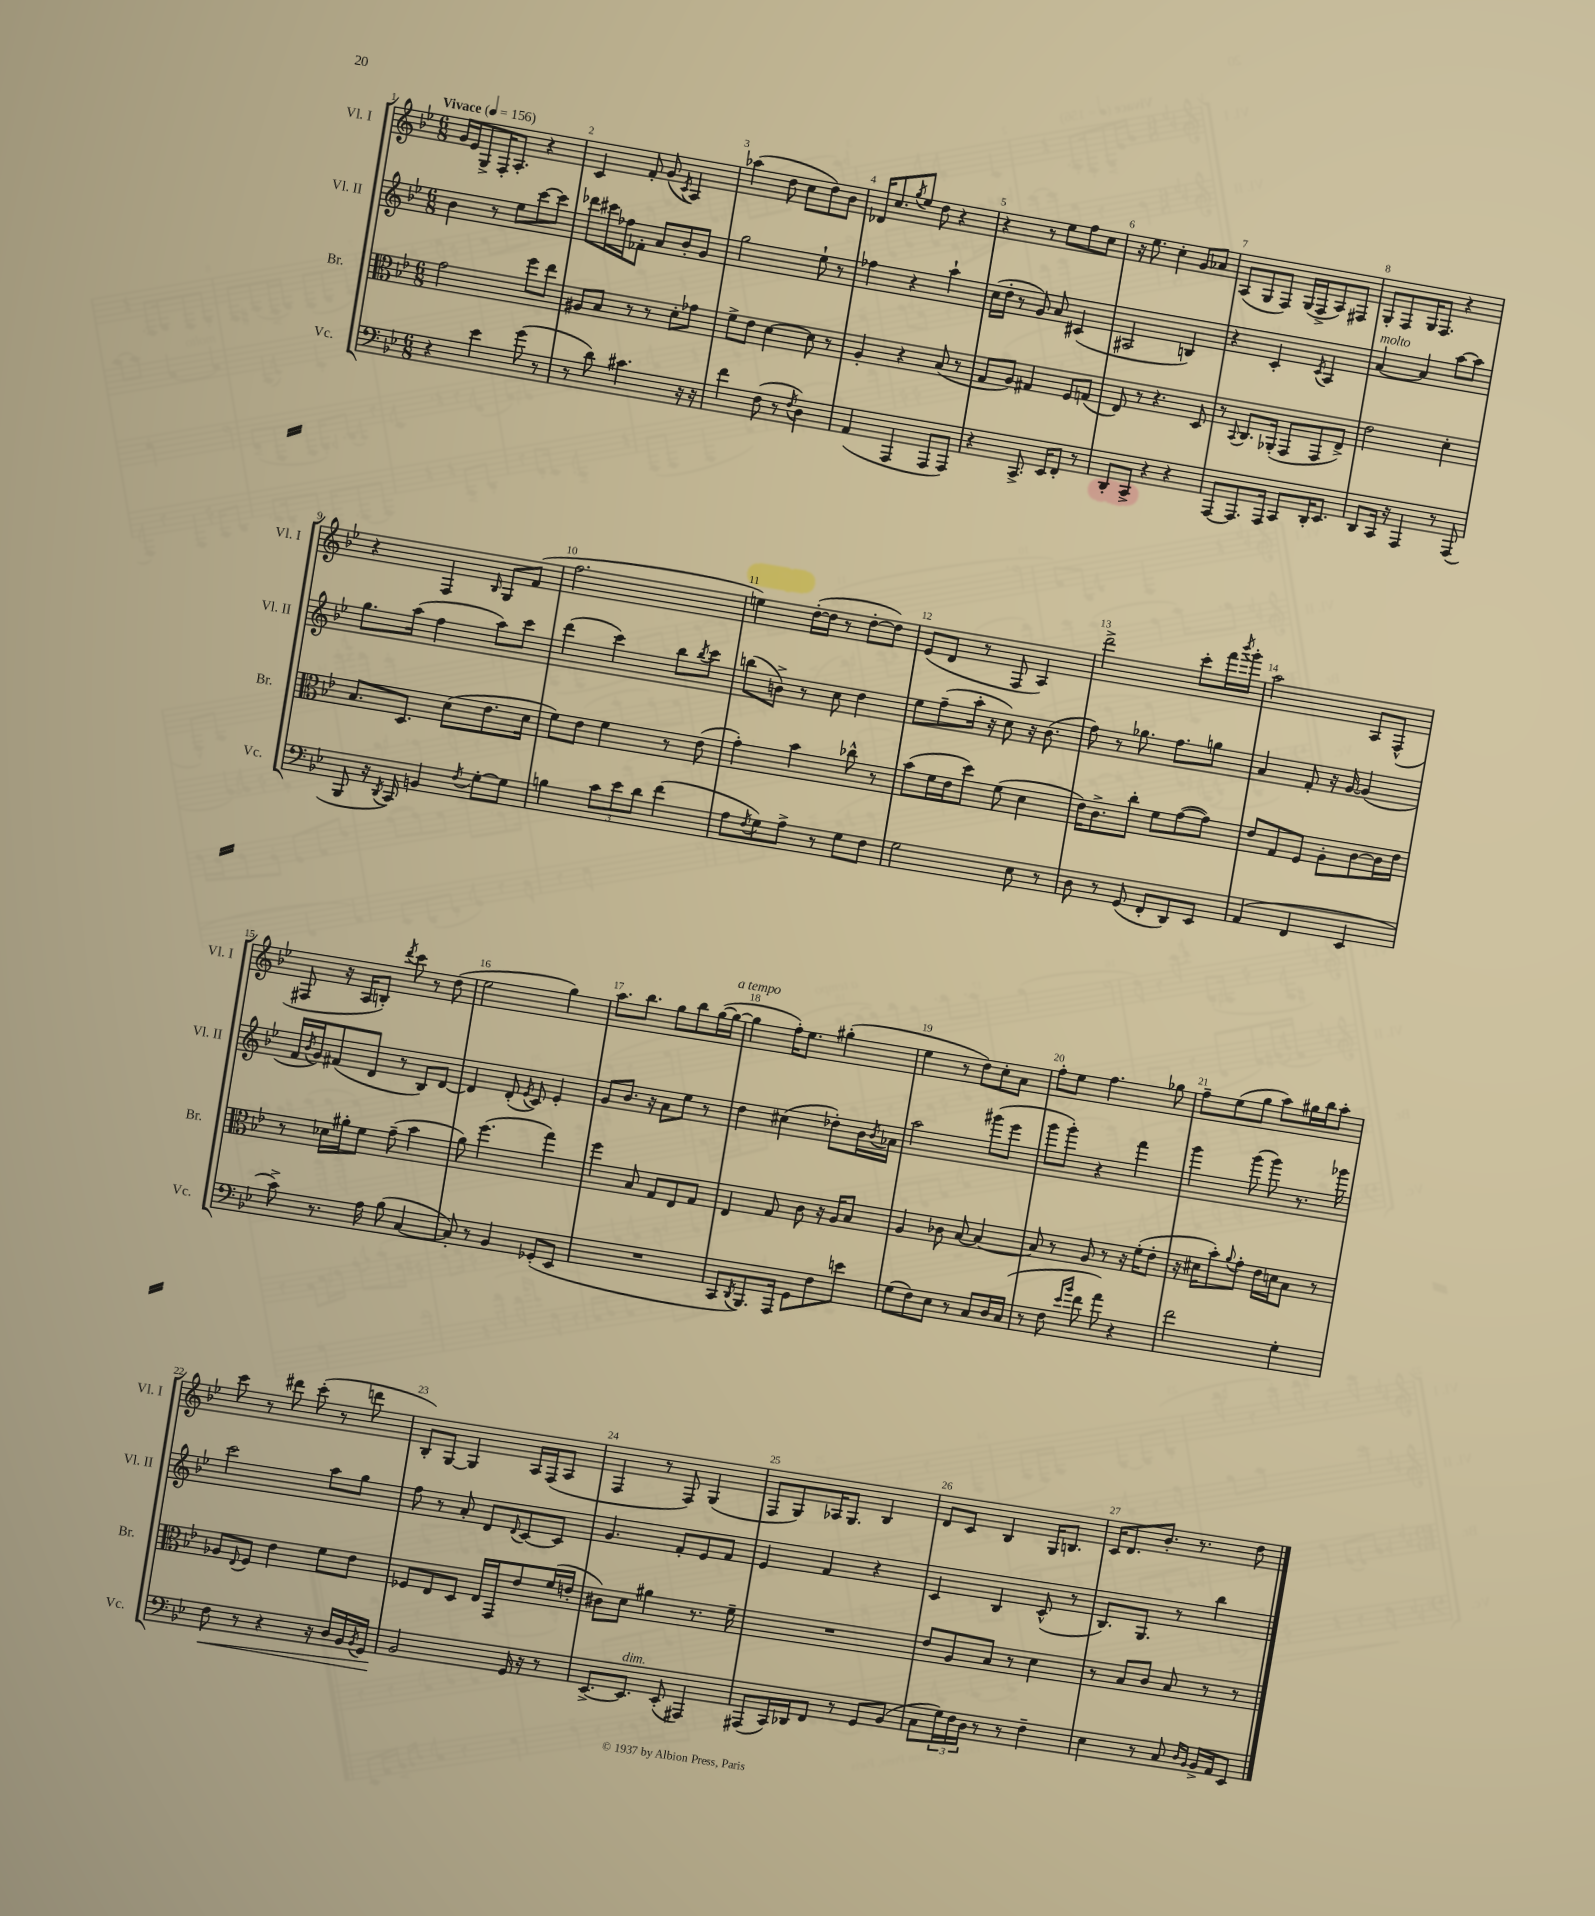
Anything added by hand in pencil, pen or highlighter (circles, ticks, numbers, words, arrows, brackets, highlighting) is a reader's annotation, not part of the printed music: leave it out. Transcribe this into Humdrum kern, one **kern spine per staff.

**kern	**kern	**kern	**kern
*staff4	*staff3	*staff2	*staff1
*clefF4	*clefC3	*clefG2	*clefG2
*k[b-e-]	*k[b-e-]	*k[b-e-]	*k[b-e-]
*M6/8	*M6/8	*M6/8	*M6/8
*MM156	*MM156	*MM156	*MM156
4r	2g\	4b-\	16g/LL
.	.	.	16e-/J
.	.	.	8G^/
4e-\	.	8r	16F'/K
.	.	.	8.A'/J
.	.	8ee-\L	.
(8g\	8ff\L	[8ccc\	4r
8r	8ee-\J	8ccc\]J	.
=	=	=	=
8r	8A#/L	8ddd-\L	4c/
8d\)	8B-/J	16ccc#\L	.
.	.	16ff-\J	.
4.c#\	8r	8f-'\J	8f'/
.	8r	8a/L	(8g/
.	.	.	8qc/
.	8d'\L	8b-'/	4A/)
16r	8g-\J	8g/J	.
16r	.	.	.
=	=	=	=
4f\	8f^\L	2gg\	(4aa-\
.	8e-\J	.	.
(8F\	[4d\	.	8dd\
8r	.	.	8cc\L
8qF/	.	.	.
4D\)	8d\]	8ee-`\	8dd\)
.	8r	8r	8b-\J
=	=	=	=
(4AA/	4A'/	4ff-\	16d-/LK
.	.	.	8.cc/
.	.	.	8qgg/
4AAA/	4r	4r	8ee-/J
.	.	.	8dd\
8AAA/L	(8B-/	4aa`\	4r
8AAA/J)	8r	.	.
=	=	=	=
4r	8G/L	(16cc\LL	4r
.	.	16dd'\JJ	.
.	8A/J)	8r	.
8.CC^/	4G#/	8g/)	8r
.	.	8a/	8ee-\L
16EE-/LK	.	.	.
8FF'/J	8F/L	(4c#/	8ff\
8r	(8G/J	.	8cc\J
=	=	=	=
8DD'/L	8E-/)	2A#/	16r
.	.	.	8.ee-\
8CC^/J	8r	.	.
4r	4.r	.	4cc'\
4r	.	4B/)	8g/L
.	8D/	.	8a-/J
=	=	=	=
[8AAA/L	8r	4r	(8A/L
.	8qqBB-/	.	.
8.AAA/]	8.C/L	.	8G/
.	.	4c'/	8F/J)
16AAA/Jk	(16AA-'/Jk	.	.
8CC/L	8GG/L	.	(16G/LL
.	.	.	16F^/J
.	.	8qc/	.
16DD'/K	8GG/	4A/	8A/)
8.EE-/J	.	.	.
.	8E-^/J)	.	8F#/J
=	=	=	=
8DD/L	2e-\	[4a/	8G'/L
16CC/Jk	.	.	8F/
16r	.	.	.
4AAA/	.	4a/]	16G/K
.	.	.	8.F/J
8r	4d'\	[8aa\L	4r
(8AAA/	.	8aa\]J	.
=	=	=	=
8BBB-/	8.B-/L	8.gg\L	4r
16r	.	.	.
8qDD/	.	.	.
16CC/)	8.D/J	(16aa\Jk	.
4BB/	.	4ff\	4F/
.	(8d\L	.	.
8qF/	.	.	16qqB-/
[8G'\L	8.e-\	8aa\L)	8G/L
8G\]J	.	8ccc\J	(8f/J
.	16d\Jk	.	.
=	=	=	=
4B\	8f\L)	(4ddd\	2.ff\
.	8e-\J	.	.
12c\L	4f\	4ccc\)	.
12e-\	.	.	.
12d\J	.	.	.
(4f\	8r	8bb-\L	.
.	.	8qbb-/	.
.	(8e-\	8ccc\J	.
=	=	=	=
8A\L	4g'\)	(8bb\L	4ee\)
8qF/	.	.	.
8G\)	.	8b^\J)	.
8A^\J	4b-\	8r	([16dd'\LL
.	.	.	16dd\]JJ
8r	.	8cc\	8r
8G\L	8cc-^^\	4dd\	[8dd'\L
8F\J	8r	.	8dd\]J)
=	=	=	=
2G\	(8b-\L	8ee-\L	(8e-/L
.	16f\L	(8ff~\	8d/J
.	16e-\J	.	.
.	8dd\J)	16aa'\Jk	8r
.	.	16r	.
.	(8f\	8cc\)	8F/
8E-\	4d\	16r	4A/)
.	.	(8.b-\	.
8r	.	.	.
=	=	=	=
8D\	16e-\LK)	8ff\)	2ddd^\
.	8.c^\	.	.
8r	.	8r	.
(8GG/	8cc'\J	8.gg-\	.
8FF'/L	8f\L	.	.
.	.	8.ff\L	.
8DD/)	([8g\	.	8ccc'\L
8EE-/J	8g\]J)	8gg\J	16fff\L
.	.	.	8qbbb-/
.	.	.	16ggg'\JJ
=	=	=	=
(4AA/	8e-/L	4a/	2aa\
.	8G/	.	.
4FF/	8F/J	8f'/	.
.	8A'\L	16r	.
.	.	[16g/	.
4EE-/	[8c\	(4g/]	8A/L
.	16c\]L	.	(8F^^/J
.	16e-\JJ	.	.
=	=	=	=
8c^\)	8r	16f/LL	8F#/
.	.	8qb-/	.
.	.	16g/J)	.
8.r	16d-\LL	(8f#/	16r
.	16a#'\J	.	16A/LK
.	8f\J	8d/J	8B'/J)
16A\	.	.	.
.	.	.	8qddd/
(8B-\	(8g~\	8r	8ccc\
[4C/	4b-\	8B-/L)	8r
.	.	[8d/J	(8dd\
=	=	=	=
8C'/])	8a\)	4d/]	2ee-\
8r	(4.ff\	.	.
4BB-/	.	(8d'/	.
.	.	8qe-/	.
.	.	8c/)	.
(8GG-'/L	4gg\)	4e-'/	4gg\)
8EE-/J	.	.	.
=	=	=	=
2.r	4ff\	8g/L	8.aa\L
.	.	8.b-/J	.
.	.	.	8.bb-\J
.	8B-/	.	.
.	.	16r	.
.	8G/L	8a\L	8gg\L
.	8E-/	8ee-\J	8bb-\
.	8G/J	8r	([16gg\L
.	.	.	16gg\_JJ
=	=	=	=
8CC/L	4E-/	4dd\	4gg\]
8qDD/	.	.	.
8.BBB-/)	.	.	.
.	8G/	(4cc#\	16ff'\LK)
16AAA/Jk	.	.	8.ee-\J
8GG\L	8c\	.	.
8F\	16r	8dd-'\L)	(4gg#'\
.	16A/LK	.	.
8e\J	8B-/J	16b-\L	.
.	.	8qb-/	.
.	.	16a-\JJ	.
=	=	=	=
(8G\L	4A/	2aa\	4ee-\
8F\)	.	.	.
8E-\J	8c-\	.	8r
8r	[8B-/	.	8dd\L)
8C/L	4B-/_	(8ggg#\L	8cc'\
16D/L	.	8eee-\J	8a\J
(16C/JJ	.	.	.
=	=	=	=
8r	8B-/]	8ggg\L	8ff'\L
8F\	8r	8ggg'\J)	8ee-\J
16qqe-/LL	.	.	.
16qqb-/JJ	.	.	.
8f\	8A/	4r	4.ff\
8a\)	8r	.	.
4r	16r	4fff\	.
.	(16f'\LK	.	.
.	8e-'\J	.	8gg-\
=	=	=	=
2f\	16r	4ggg\	8ff~\L
.	16d#\LK	.	.
.	8b-'\)	.	(8ee-\
.	8qqa/	.	.
.	8g'\J	(8ggg\	8gg\J
.	16e-\LL	8ggg\)	8aa\L)
.	16d\J	.	.
4G'\	8B-\J	8.r	16gg#\L
.	.	.	16bb-\J
.	8r	.	8aa'\J
.	.	16ggg-\	.
=	=	=	=
8F\	8A-/L	2ccc\	8ccc\
.	8qqE-/	.	.
8r	8F/J	.	8r
4r	4e-\	.	8ddd#\
.	.	.	(8ccc'\
16r	8f\L	8aa\L	8r
16D/LL	.	.	.
16BB-/	8e-\J	8gg\J	8ddd\
8qBB-/	.	.	.
16GG/JJ	.	.	.
=	=	=	=
2BB-/	8F-/L	8ff\	8B-'/L)
.	8E-/	8r	[8G/J
.	8D/J	8a'/	4G/]
.	16E-/LL	8d/L	.
.	16GG/J	.	.
.	.	8qqd/	.
16GG/	8e-/	[8c/	16A/LL
16r	.	.	(16F/J
8r	(16f/L	8c/]J	8A/J
.	16e'/JJ	.	.
=	=	=	=
[8.EE-^/L	8c#\L)	4.g/	4F/
.	8d\J	.	.
8.EE-/]J	.	.	.
.	4a#\	.	8r
(8EE-'/	.	8f'/L	8F/)
4AAA#/)	8.r	8e-/	(4G/
.	.	8f/J	.
.	16f~\	.	.
=	=	=	=
(8AAA#/L	2.r	4e-/	8F/L
16CC/L)	.	.	8G/)
16DD-/J	.	.	.
8FF/J	.	4f/	16A-/K
.	.	.	8.G/J
8r	.	.	.
8GG/L	.	4r	4B-/
(8BB-/J	.	.	.
=	=	=	=
8C\L	8e-/L	4c/	8d/L
24G\L)	8A/	.	8c/J
24F\	.	.	.
24D\JJ	.	.	.
8r	8B-/J	4B-/	4B-/
8r	8r	.	.
4F~\	4d\	(8c^^/	16G/LK
.	.	.	8.B/J
.	.	8r	.
=	=	=	=
4E-\	8r	8.B-/L)	16c/LK
.	.	.	8.d/
.	8B-/L	.	.
.	.	8.G/J	.
8r	8c/J	.	8.b-'/J
8C/	8B-/	8r	.
.	.	.	8.r
16qqD/LL	.	.	.
16qqBB-/JJ	.	.	.
16BB-^/LL	8r	4bb-\	.
16AA/J	.	.	.
8EE-/J	8r	.	8dd\
==	==	==	==
*-	*-	*-	*-
